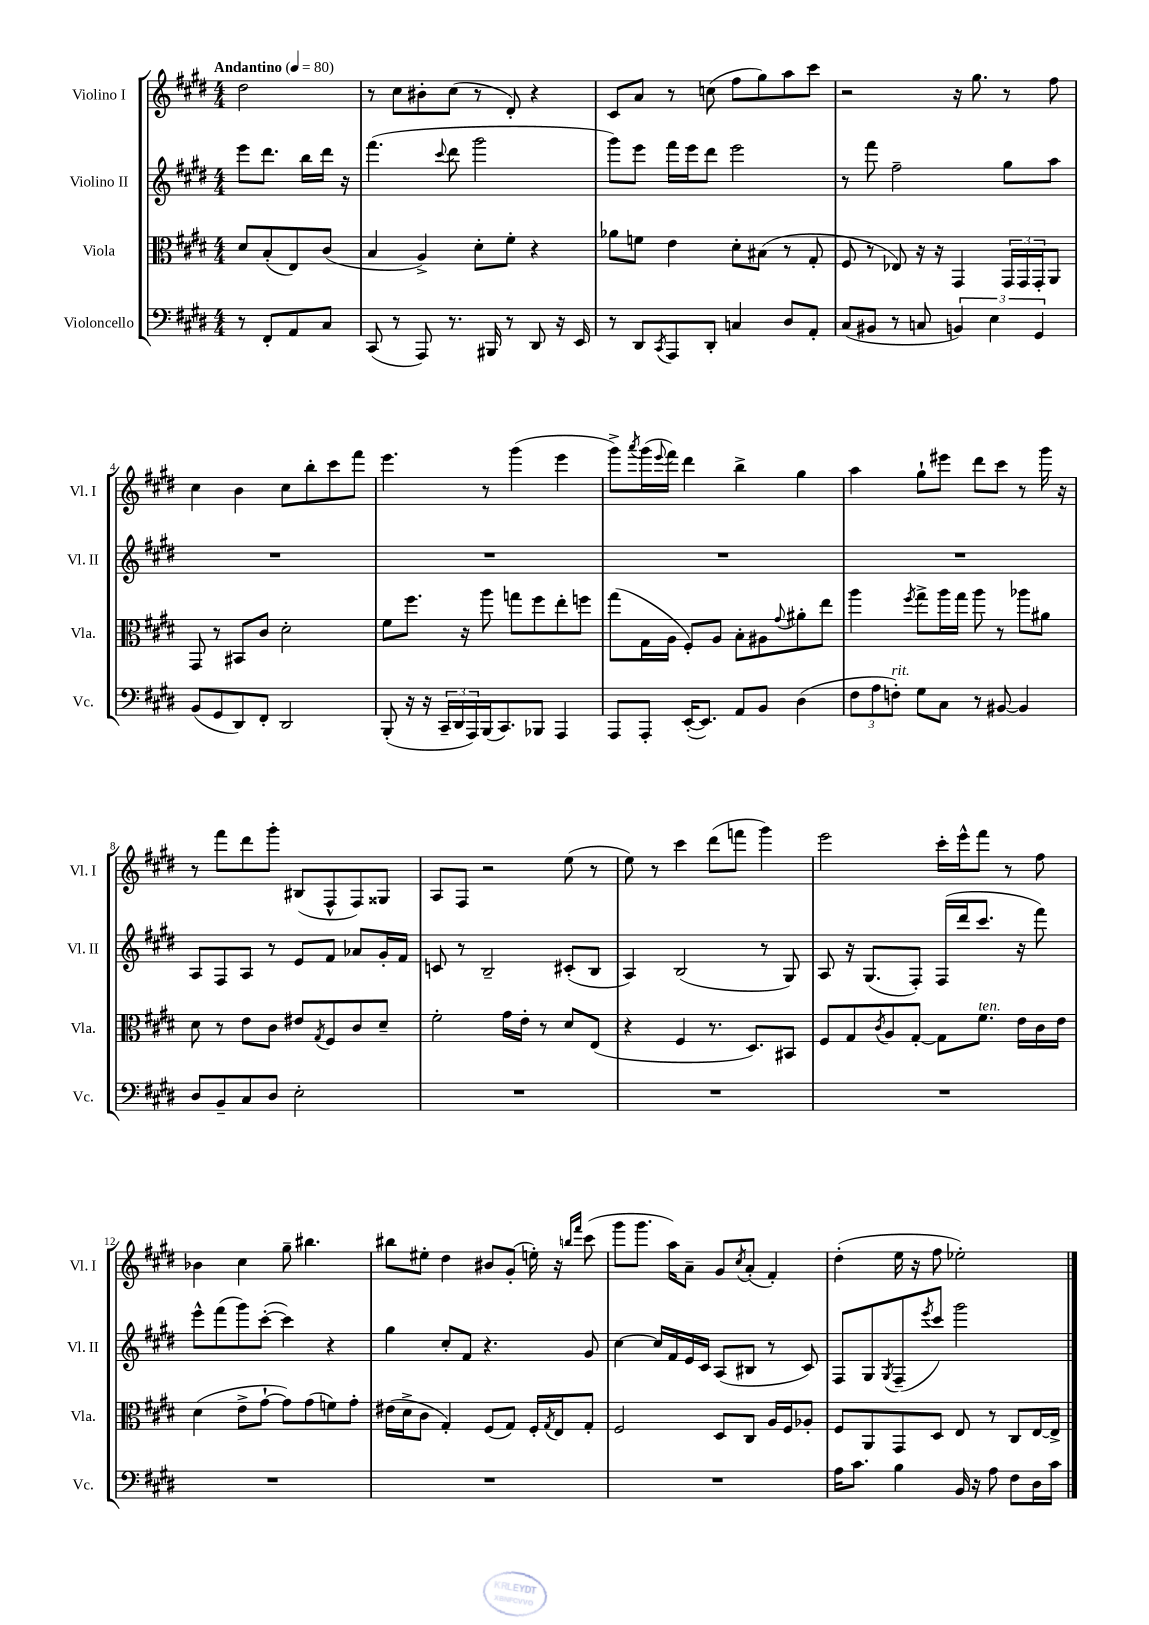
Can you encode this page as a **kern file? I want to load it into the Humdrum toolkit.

**kern	**kern	**kern	**kern
*part4	*part3	*part2	*part1
*staff4	*staff3	*staff2	*staff1
*I"Violoncello	*I"Viola	*I"Violino II	*I"Violino I
*I'Vc.	*I'Vla.	*I'Vl. II	*I'Vl. I
*clefF4	*clefC3	*clefG2	*clefG2
*k[f#c#g#d#]	*k[f#c#g#d#]	*k[f#c#g#d#]	*k[f#c#g#d#]
*M4/4	*M4/4	*M4/4	*M4/4
*MM80	*MM80	*MM80	*MM80
=	=	=	=
!	!	!	!LO:TX:a:B:t=Andantino
8r	8d#/L	8eee\L	2dd#\
8FF#'/L	(8B'/	8.ddd#\J	.
8AA/	8E/)	.	.
.	.	16bb\LL	.
8C#/J	(8c#/J	16ddd#\JJ	.
.	.	16r	.
=1	=1	=1	=1
(8CC#/	4B/	(4.fff#\	8r
8r	.	.	8cc#\L
8AAA/)	4A^/)	.	8b#X'\
.	.	8qqccc#/	.
8.r	.	8ddd#\	(8cc#\J
.	8d#'\L	2ggg#\	8r
16BBB#X/	.	.	.
8r	8f#'\J	.	8d#'/)
8DD#/	4r	.	4r
16r	.	.	.
16EE/	.	.	.
=2	=2	=2	=2
8r	8a-X\L	8ggg#\L)	8c#/L
8DD#/L	8fn\J	8eee\J	8a/J
8qCC#/	.	.	.
8AAA/	4e\	16fff#\LL	8r
.	.	16eee\J	.
8DD#'/J	.	8ddd#\J	(8ccn\
4Cn/	8d#'\L	2eee\	8ff#\L
.	(8B#X\J	.	8gg#\)
8D#/L	8r	.	8aa\
8AA'/J	8G#'/	.	8ccc#\J
=3	=3	=3	=3
(8C#/L	8F#/	8r	2r
8BB#X/J	8r	8fff#\	.
8r	8E-X/)	2ff#~\	.
8Cn/	16r	.	.
.	16r	.	.
6BBn/)	4GG#/	.	16r
.	.	.	8.gg#\
6E\	.	.	.
.	24GG#/LL	8gg#\L	8r
.	24GG#/	.	.
6GG#/	24GG#'/J	.	.
.	8AA/J	8aa\J	8ff#\
!!LO:LB:g=z
=4	=4	=4	=4
(8BB/L	8GG#/	1r	4cc#\
8GG#/	8r	.	.
8DD#/)	8BB#X/L	.	4b\
8FF#'/J	8c#/J	.	.
2DD#/	2d#'\	.	8cc#\L
.	.	.	8bb'\
.	.	.	8ccc#\
.	.	.	8fff#\J
=5	=5	=5	=5
(8BBB'/	8f#\L	1r	4.eee\
16r	8.ff#\J	.	.
16r	.	.	.
24CC#~/LL	.	.	.
24DD#/	.	.	.
.	16r	.	.
24AAA/)	.	.	.
(16BBB/J	8aa\	.	8r
8.CC#/)	.	.	.
.	8ggn\L	.	(4ggg#\
8BBB-X/J	8ff#\	.	.
4AAA/	8ee'\	.	4eee\
.	8ffn\J	.	.
=6	=6	=6	=6
8AAA/L	(8gg#\L	1r	8ggg#^\L)
.	.	.	8qaaa/
8AAA'/J	16G#\L	.	(16ggg#\L
.	.	.	8qqeee/
.	16A\JJ	.	16fff#\JJ)
([16EE'/KL	8F#'/L)	.	4ddd#\
8.EE/J])	.	.	.
.	8A/J	.	.
8AA/L	8B'\L	.	4bb^\
8BB/J	8A#X\	.	.
.	8qqg#/	.	.
(4D#\	8a#X'\	.	4gg#\
.	8ee\J	.	.
=7	=7	=7	=7
12F#\L	4aa\	1r	4aa\
12A\	.	.	.
!LO:TX:a:i:t=rit.	!	!	!
12Fn'\J)	.	.	.
.	8qff#/	.	.
8G#\L	8gg#^\L	.	8gg#`\L
8C#\J	16aa\L	.	8eee#X\J
.	16gg#\JJ	.	.
8r	8aa\	.	8ddd#\L
[8BB#X/	8r	.	8ccc#\J
4BB#/]	8aa-X\L	.	8r
.	8a#X\J	.	16ggg#\
.	.	.	16r
!!LO:LB:g=z
=8	=8	=8	=8
8D#/L	8d#\	8A/L	8r
8BB~/	8r	8F#/	8fff#\L
8C#/	8e\L	8A/J	8ddd#\
8D#/J	8c#\J	8r	8ggg#'\J
2E'\	8e#X/L	8e/L	(8B#X/L
.	8qG#/	.	.
.	8F#/	8f#/J	8F#^^/
.	8c#/	8a-X/L	8F#/)
.	8d#~/J	16g#'/L	8G##X/J
.	.	16f#/JJ	.
=9	=9	=9	=9
1r	2f#'\	8cn/	8A/L
.	.	8r	8F#/J
.	.	2B~/	2r
.	16g#\LL	.	.
.	16e'\JJ	.	.
.	8r	.	.
.	8d#/L	(8c#X'/L	(8ee\
.	(8E/J	8B/J	8r
=10	=10	=10	=10
1r	4r	4A/)	8ee\)
.	.	.	8r
.	4F#/	(2B/	4ccc#\
.	8.r	.	(8ddd#\L
.	.	.	8fffn\J
.	8.D#/L)	.	.
.	.	8r	4ggg#\)
.	8BB#X/J	8G#/)	.
=11	=11	=11	=11
1r	8F#/L	8A/	2eee\
.	8G#/	16r	.
.	.	(8.G#/L	.
.	8qc#/	.	.
.	8A/	.	.
.	[8G#'/J	8F#'/J)	.
.	8G#\L]	(16F#/LL	16ccc#'\LL
.	.	16ddd#/J	16eee^^\J
!	!LO:TX:a:i:t=ten.	!	!
.	8.f#\J	8.ccc#/J	8fff#\J
.	.	.	8r
.	16e\LL	16r	.
.	16c#\	8fff#\)	8ff#\
.	16e\JJ	.	.
!!LO:LB:g=z
=12	=12	=12	=12
1r	(4d#\	8eee^^\L	4b-X\
.	.	(8fff#\	.
.	8e^\L	8ggg#\)	4cc#\
.	[8g#`\J	([8ccc#'\J	.
.	8g#\L])	4ccc#\])	8gg#~\
.	(8g#\	.	4.bb#X\
.	8fn\)	4r	.
.	8g#'\J	.	.
=13	=13	=13	=13
1r	(16e#X\LL	4gg#\	8bb#X\L
.	16d#^\J	.	.
.	8c#\J	.	8ee#X'\J
.	4G#'/)	8cc#'/L	4dd#\
.	.	8f#/J	.
.	(8F#/L	4.r	8b#X/L
.	8G#/J)	.	(8g#'/J
.	16F#'/LL	.	16een'\)
.	8qG#/	.	.
.	16E/J	.	16r
.	.	.	16qqbbn/LL
.	.	.	16qqfff#/JJ
.	8G#'/J	8g#/	(8ccc#\
=14	=14	=14	=14
1r	2F#/	[4cc#\	8ggg#\L
.	.	.	8.ggg#\J
.	.	16cc#/LL]	.
.	.	16f#/	16aa\KL)
.	.	16e/	8a~\J
.	.	16c#/JJ	.
.	8D#/L	(8A/L	8g#/L
.	.	.	8qcc#/
.	8C#/J	8B#X/J	(8a'/J
.	16A/LL	8r	4f#'/)
.	16F#/J	.	.
.	8A-X'/J	8c#/)	.
=15	=15	=15	=15
16A\KL	8F#/L	8F#/L	(4dd#'\
8.c#\J	.	.	.
.	8AA/	8G#/	.
.	.	8qG#/	.
4B\	8GG#/	(8F#~/	16ee\
.	.	.	16r
.	.	8qeee/	.
.	8D#/J	8ccc#/J)	8ff#\
16BB/	8E/	2ggg#\	2ee-X'\)
16r	.	.	.
8A\	8r	.	.
8F#\L	8C#/L	.	.
16D#\L	[16E/L	.	.
16c#\JJ	16E^/JJ]	.	.
==	==	==	==
*-	*-	*-	*-
